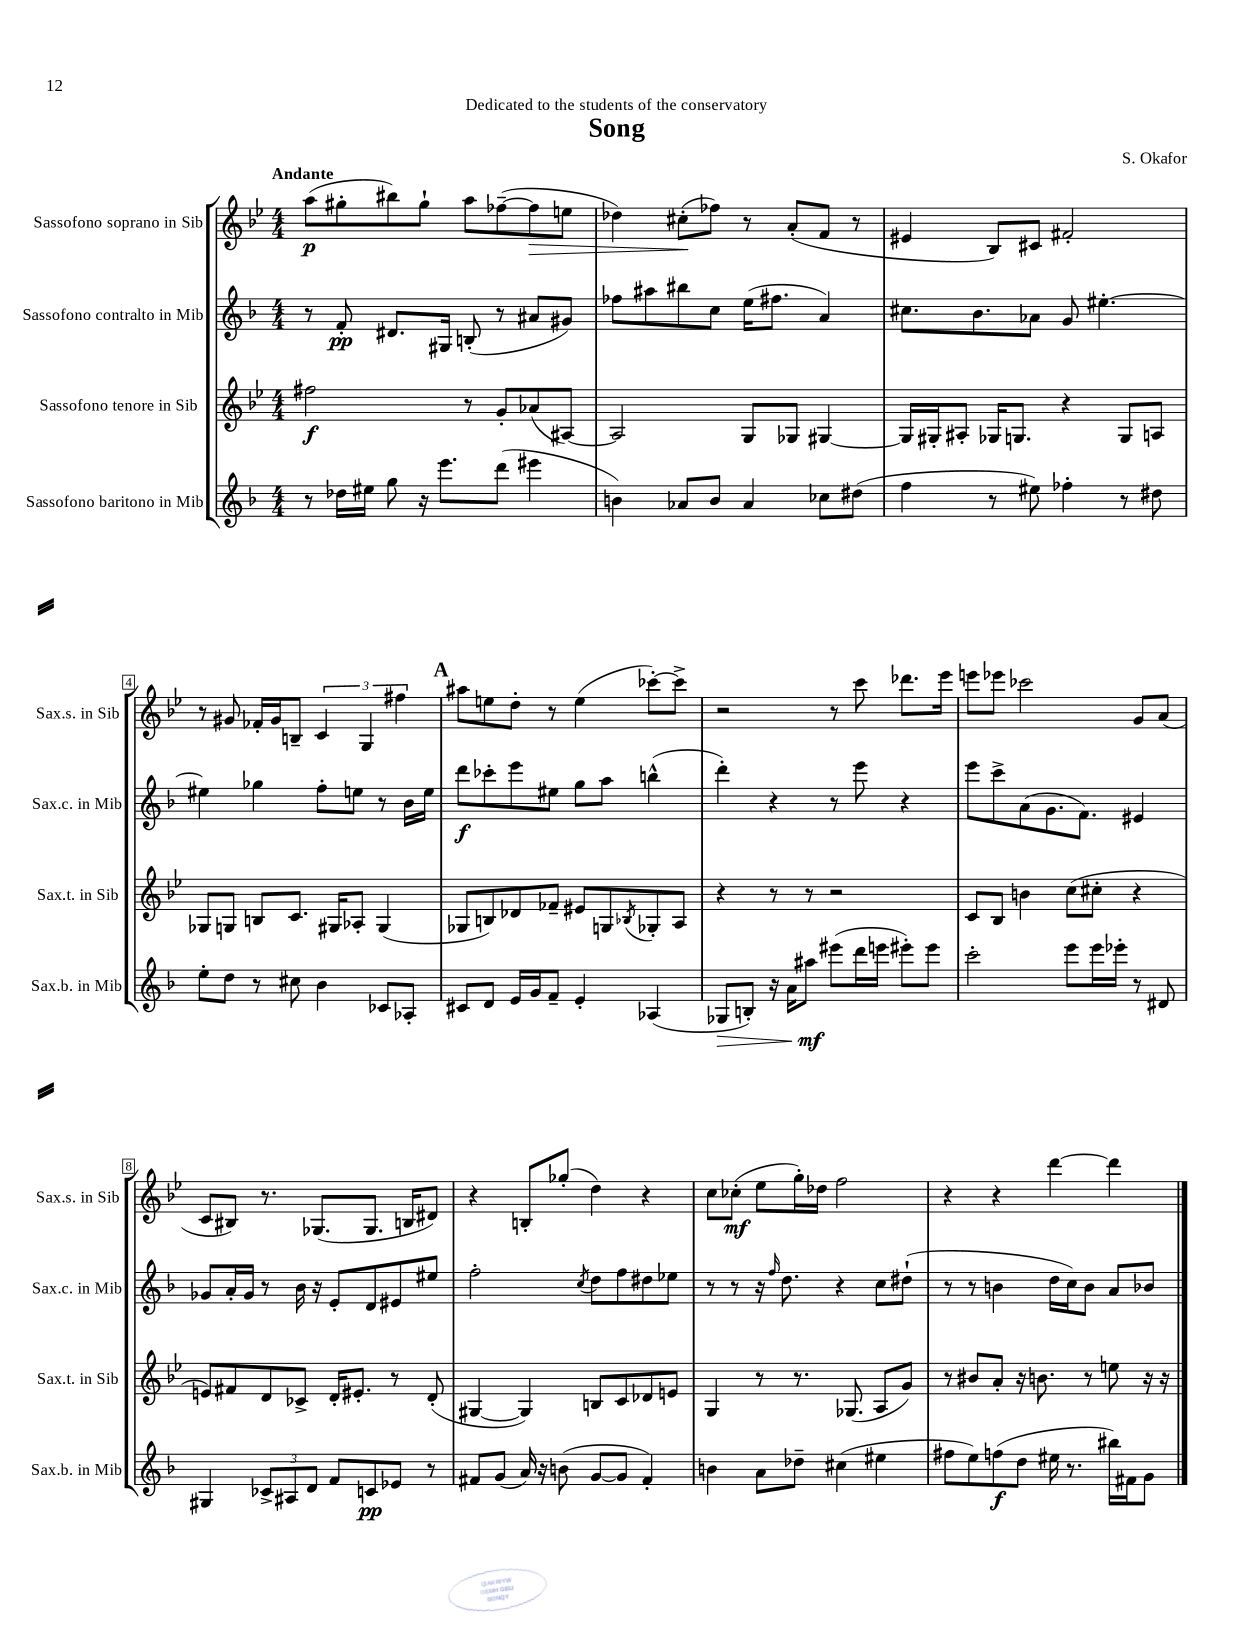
\header { title = "Song" composer = "S. Okafor" dedication = "Dedicated to the students of the conservatory" }
<<
\new StaffGroup <<
\new Staff = "s0" \with { instrumentName = "Sassofono soprano in Sib" shortInstrumentName = "Sax.s. in Sib" } {
    \clef treble \key bes \major \numericTimeSignature \time 4/4 \tempo "Andante"
    a''8\p( gis''8-. bis''8) gis''8-! a''8 fes''8~--( fes''8\> e''8 |
    des''4) cis''8-.\!( fes''8) r8 a'8-.( f'8 r8 |
    eis'4 bes8) cis'8 fis'2-. |
    r8 gis'8 fes'16-. gis'16 b8-- \tuplet 3/2 { c'4 g4 fis''4 } |
    \mark \markup { \bold "A" } ais''8 e''8 d''8-. r8 e''4( ces'''8~-.) ces'''8-> |
    r2 r8 c'''8 des'''8. ees'''16 |
    e'''8 ees'''8 ces'''2 g'8 a'8( |
    c'8 bis8) r8. ges8.( ges8. b16 dis'8) |
    r4 b8-. ges''8-.( d''4) r4 |
    c''8 ces''8-.\mf( ees''8 g''16-.) des''16 f''2 |
    r4 r4 d'''4~ d'''4 \bar "|." |
}
\new Staff = "s1" \with { instrumentName = "Sassofono contralto in Mib" shortInstrumentName = "Sax.c. in Mib" } {
    \clef treble \key f \major \numericTimeSignature \time 4/4
    r8 f'8-.\pp dis'8. gis16 b8-.( r8 ais'8 gis'8) |
    fes''8 ais''8 bis''8 c''8 e''16( fis''8. a'4) |
    cis''8. bes'8. aes'8 g'8 eis''4.~-. |
    eis''4 ges''4 f''8-. e''8 r8 bes'16 e''16 |
    \mark \markup { \bold "A" } d'''8\f ces'''8-. e'''8 eis''8 g''8 a''8 b''4-^( |
    d'''4-.) r4 r8 e'''8 r4 |
    e'''8 c'''8-> a'8( g'8. f'8.) eis'4 |
    ges'8 a'16-. ges'16 r8 bes'16 r16 e'8-. d'8 eis'8 eis''8 |
    f''2-. \acciaccatura { c''8 } d''8 f''8 dis''8 ees''8 |
    r8 r8 r16 \grace { f''16 } d''8. r4 c''8 dis''8-!( |
    r8 r8 b'4 d''16 c''16) b'8 a'8 bes'8 \bar "|." |
}
\new Staff = "s2" \with { instrumentName = "Sassofono tenore in Sib" shortInstrumentName = "Sax.t. in Sib" } {
    \clef treble \key bes \major \numericTimeSignature \time 4/4
    fis''2\f r8 g'8-. aes'8( ais8~) |
    ais2 g8 ges8 gis4~ |
    gis16 gis16-. ais8-. ges16 g8. r4 g8 a8 |
    ges8 g8 b8 c'8. gis16 aes8-. gis4( |
    \mark \markup { \bold "A" } ges8 b8) des'8 fes'8-- eis'8 g8 \acciaccatura { bes8 } ges8-. a8 |
    r4 r8 r8 r2 |
    c'8 bes8 b'4 c''8( cis''8-. r4 |
    e'8) fis'8 d'8 ces'8-> d'16-. eis'8.-. r8 d'8-.( |
    gis4~ gis4) b8 c'8 des'8 e'8 |
    g4 r8 r8. ges8.( a8 g'8) |
    r8 bis'8 a'8-. r16 b'8. r8 e''8 r16 r16 \bar "|." |
}
\new Staff = "s3" \with { instrumentName = "Sassofono baritono in Mib" shortInstrumentName = "Sax.b. in Mib" } {
    \clef treble \key f \major \numericTimeSignature \time 4/4
    r8 des''16 eis''16 g''8 r16 e'''8. d'''8( eis'''4 |
    b'4) aes'8 b'8 aes'4 ces''8 dis''8( |
    f''4 r8 eis''8) fes''4-. r8 dis''8 |
    e''8-. d''8 r8 cis''8 bes'4 ces'8 aes8-. |
    \mark \markup { \bold "A" } cis'8 d'8 e'16 g'16 f'8-- e'4-. aes4( |
    ges8\> b8-.) r16 a'16 ais''8\mf\! eis'''8( d'''16 e'''16 eis'''8-.) eis'''8 |
    c'''2-. e'''8 e'''16 ees'''16-. r8 dis'8 |
    gis4 \tuplet 3/2 { ces'8-> ais8 d'8 } f'8 c'8\pp ees'8 r8 |
    fis'8 g'8( a'16) r16 b'8( g'8~ g'8 fis'4-.) |
    b'4 a'8 des''8-- cis''4( eis''4 |
    fis''8 e''8) f''8\f( d''8 eis''16 r8. bis''16) fis'16 g'8 \bar "|." |
}
>>
>>
\layout { \context { \Score \override BarNumber.stencil = #(make-stencil-boxer 0.1 0.3 ly:text-interface::print) } }
